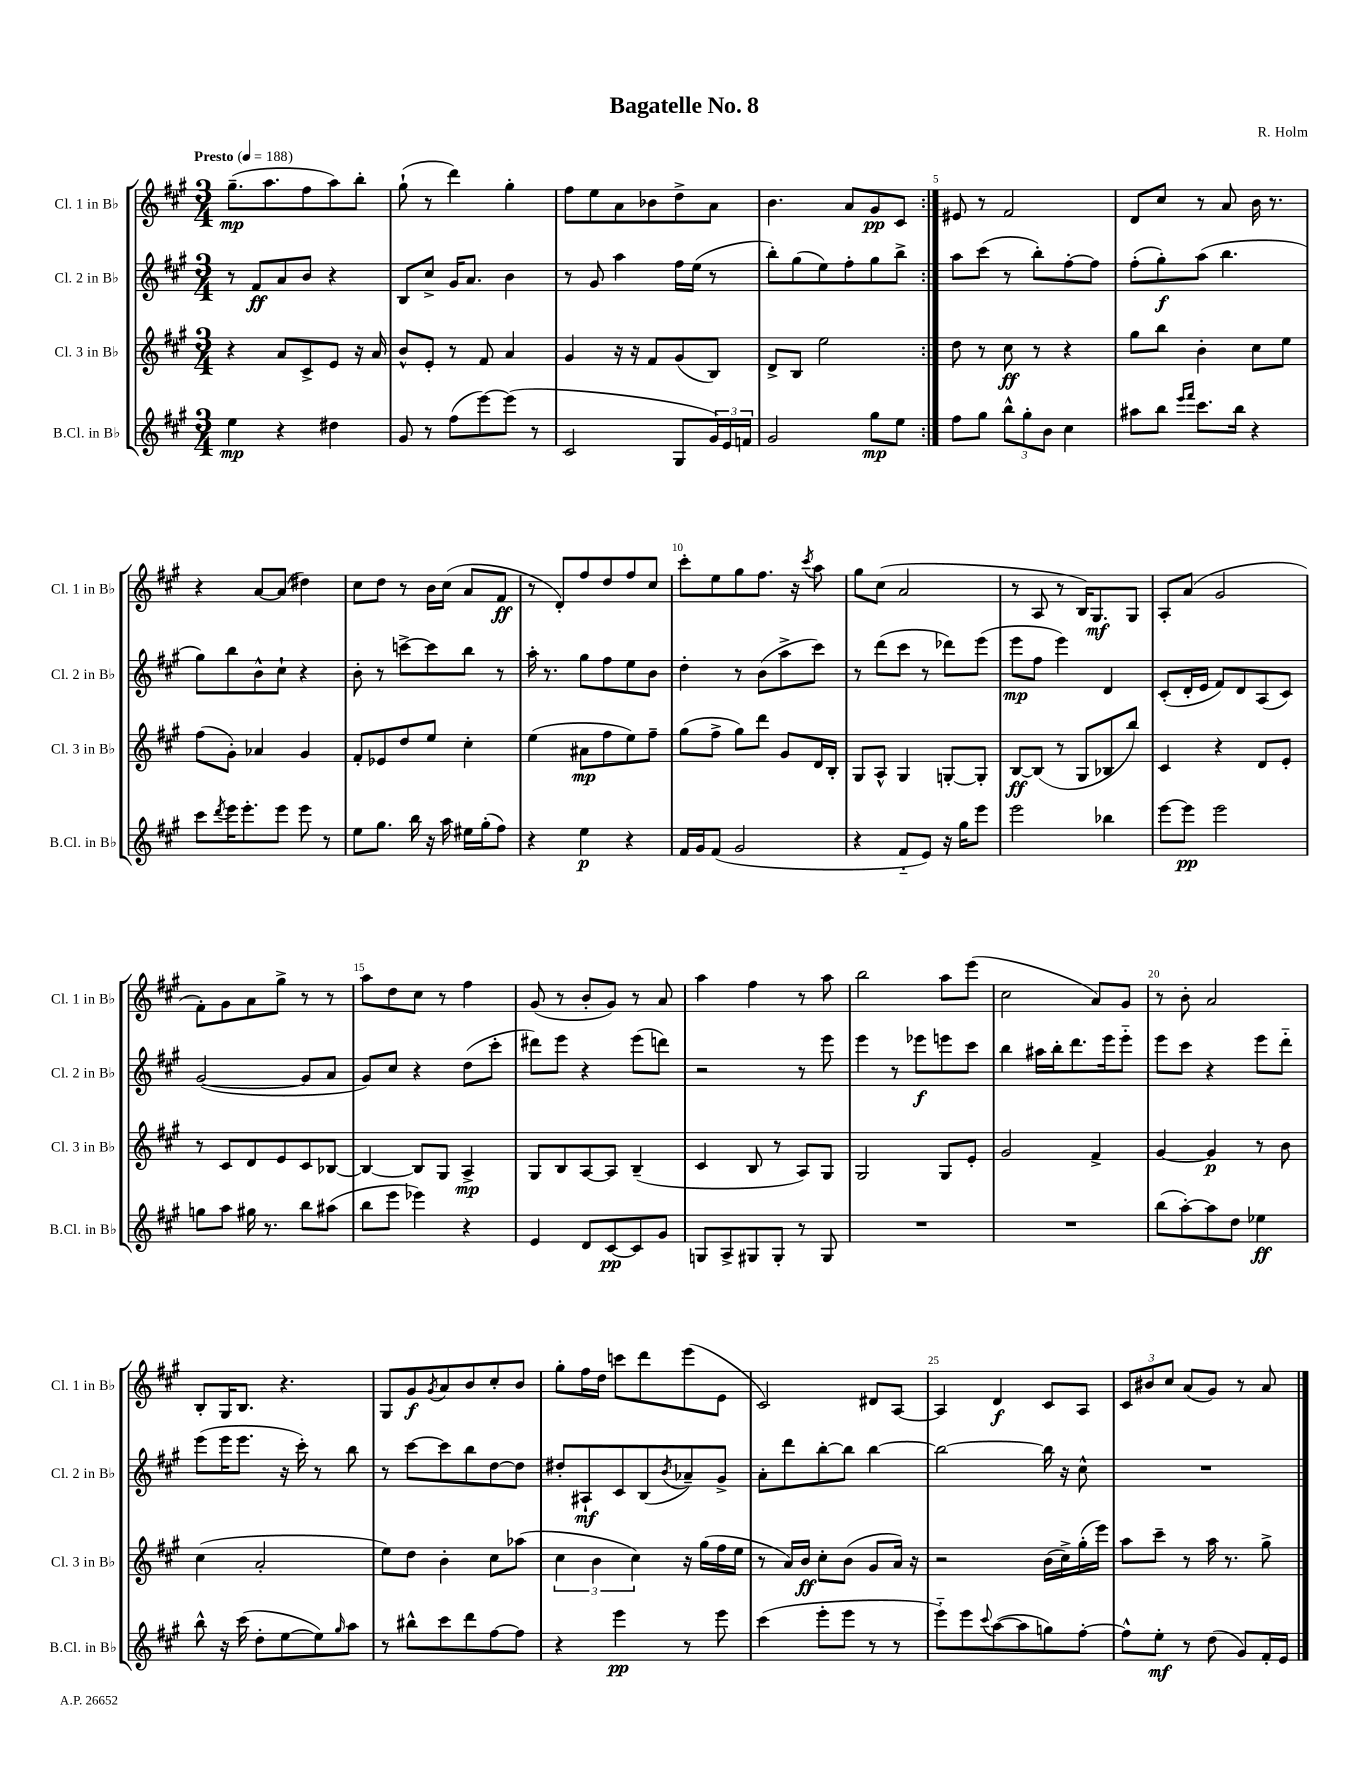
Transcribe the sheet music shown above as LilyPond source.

\header { title = "Bagatelle No. 8" composer = "R. Holm" }
<<
\new StaffGroup <<
\new Staff = "s0" \with { instrumentName = "Cl. 1 in Bb" shortInstrumentName = "Cl. 1 in Bb" } {
    \clef treble \key a \major \numericTimeSignature \time 3/4 \tempo "Presto" 4 = 188
    \repeat volta 2 { gis''8.--\mp( a''8. fis''8 a''8) b''8-. |
    gis''8-!( r8 d'''4) gis''4-. |
    fis''8 e''8 a'8 bes'8 d''8-> a'8 |
    b'4. a'8 gis'8\pp cis'8 | }
    eis'8 r8 fis'2 |
    d'8 cis''8 r8 a'8 b'16 r8. |
    r4 a'8~ a'8( dis''4) |
    cis''8 d''8 r8 b'16 cis''16( a'8 fis'8\ff |
    r8 d'8-.) fis''8 d''8 fis''8 cis''8 |
    cis'''8-. e''8 gis''8 fis''8. r16 \acciaccatura { cis'''8 } a''8 |
    gis''8 cis''8( a'2 |
    r8 a8 r8 b16) gis8.\mf gis8 |
    a8-. a'8( gis'2 |
    fis'8-.) gis'8 a'8 gis''8-> r8 r8 |
    a''8 d''8 cis''8 r8 fis''4 |
    gis'8( r8 b'8-. gis'8) r8 a'8 |
    a''4 fis''4 r8 a''8 |
    b''2 a''8 e'''8( |
    cis''2 a'8) gis'8 |
    r8 b'8-. a'2 |
    b8-. gis16 b8. r4. |
    gis8 gis'8\f \acciaccatura { gis'8 } a'8 b'8 cis''8-. b'8 |
    gis''8-. fis''16 d''16 c'''8 d'''8 e'''8( e'8 |
    cis'2) dis'8 a8~ |
    a4 d'4\f cis'8 a8 |
    \tuplet 3/2 { cis'8 bis'8 cis''8 } a'8( gis'8) r8 a'8 \bar "|." |
}
\new Staff = "s1" \with { instrumentName = "Cl. 2 in Bb" shortInstrumentName = "Cl. 2 in Bb" } {
    \clef treble \key a \major \numericTimeSignature \time 3/4
    \repeat volta 2 { r8 fis'8\ff a'8 b'8 r4 |
    b8 cis''8-> gis'16 a'8. b'4 |
    r8 gis'8 a''4 fis''16 e''16( r8 |
    b''8-.) gis''8( e''8) fis''8-. gis''8 b''8-> | }
    a''8 cis'''8( r8 b''8-.) fis''8~-. fis''8 |
    fis''8-.( gis''8-.\f) a''8( b''4. |
    gis''8) b''8 b'8-^ cis''8-! r4 |
    b'8-. r8 c'''8~-> c'''8 b''8 r8 |
    a''16-. r8. gis''8 fis''8 e''8 b'8 |
    d''4-. r8 b'8( a''8-> cis'''8) |
    r8 d'''8( cis'''8 r8 des'''8) e'''8( |
    e'''8\mp fis''8 e'''4) d'4 |
    cis'8-.( d'16-. e'16 fis'8) d'8 a8( cis'8) |
    gis'2~( gis'8 a'8 |
    gis'8) cis''8 r4 d''8( cis'''8-. |
    dis'''8) e'''8 r4 e'''8( d'''8) |
    r2 r8 e'''8 |
    e'''4 r8 ees'''8\f e'''8 cis'''8 |
    b''4 ais''16 b''16-. d'''8. e'''16 e'''8-_ |
    e'''8 cis'''8 r4 e'''8 d'''8-_ |
    e'''8( e'''16 e'''8. r16 cis'''16-.) r8 b''8 |
    r8 cis'''8~ cis'''8 b''8 d''8~ d''8 |
    dis''8-. ais8-!\mf cis'8 b8( \acciaccatura { b'8 } aes'8--) gis'8-> |
    a'8-. d'''8 b''8~-. b''8 b''4~ |
    b''2~ b''16 r16 cis''8-^ |
    R2. \bar "|." |
}
\new Staff = "s2" \with { instrumentName = "Cl. 3 in Bb" shortInstrumentName = "Cl. 3 in Bb" } {
    \clef treble \key a \major \numericTimeSignature \time 3/4
    \repeat volta 2 { r4 a'8 cis'8-> e'8 r16 a'16 |
    b'8-^ e'8-. r8 fis'8 a'4 |
    gis'4 r16 r16 fis'8 gis'8( b8) |
    d'8-> b8 e''2 | }
    d''8 r8 cis''8\ff r8 r4 |
    gis''8 b''8 b'4-. cis''8 e''8 |
    fis''8( gis'8-.) aes'4 gis'4 |
    fis'8-. ees'8 d''8 e''8 cis''4-. |
    e''4( ais'8\mp fis''8 e''8) fis''8-- |
    gis''8( fis''8-> gis''8) d'''8 gis'8 d'16 b16-. |
    gis8 a8-^ gis4 g8~-. g8-. |
    b8~\ff b8( r8 gis8 bes8 b''8) |
    cis'4 r4 d'8 e'8-. |
    r8 cis'8 d'8 e'8 cis'8 bes8~ |
    bes4~ bes8 gis8 a4->\mp |
    gis8 b8 a8~ a8 b4--( |
    cis'4 b8 r8 a8) gis8 |
    gis2 gis8 e'8-. |
    gis'2 fis'4-> |
    gis'4~ gis'4\p r8 b'8 |
    cis''4( a'2-. |
    e''8) d''8 b'4-. cis''8 aes''8( |
    \tuplet 3/2 { cis''4 b'4 cis''4) } r16 gis''16( fis''16 e''16 |
    r8 a'16) b'16\ff cis''8-. b'8( gis'8 a'16) r16 |
    r2 b'16( cis''16->) gis''16-.( e'''16) |
    a''8 cis'''8-- r8 a''16 r8. gis''8-> \bar "|." |
}
\new Staff = "s3" \with { instrumentName = "B.Cl. in Bb" shortInstrumentName = "B.Cl. in Bb" } {
    \clef treble \key a \major \numericTimeSignature \time 3/4
    \repeat volta 2 { e''4\mp r4 dis''4 |
    gis'8 r8 fis''8( e'''8~) e'''8( r8 |
    cis'2 gis8 \tuplet 3/2 { gis'16) e'16 f'16 } |
    gis'2 gis''8\mp e''8 | }
    fis''8 gis''8 \tuplet 3/2 { b''8-^ gis''8-. b'8 } cis''4 |
    ais''8 b''8 \grace { e'''16 fis'''16 } cis'''8. b''16 r4 |
    cis'''8 \acciaccatura { d'''8 } e'''16 e'''8.-. e'''8 e'''8 r8 |
    e''8 gis''8. b''16 r16 a''16 eis''16 gis''16-.( fis''8) |
    r4 e''4\p r4 |
    fis'16 gis'16 fis'8( gis'2 |
    r4 fis'8-_ e'8) r16 gis''16 e'''8 |
    e'''2 bes''4 |
    e'''8~ e'''8\pp e'''2 |
    g''8 a''8 gis''16 r8. b''8 ais''8( |
    b''8 e'''8 ees'''4) r4 |
    e'4 d'8 cis'8~\pp cis'8 gis'8 |
    g8 a8-> gis8 gis8-. r8 gis8 |
    R2. |
    R2. |
    b''8( a''8~-.) a''8 d''8 ees''4\ff |
    b''8-^ r16 cis'''16( d''8-. e''8~ e''8) \grace { gis''16 } a''8 |
    r8 bis''8-^ cis'''8 d'''8 fis''8~ fis''8 |
    r4 e'''4\pp r8 e'''8 |
    cis'''4( e'''8-. e'''8 r8 r8 |
    e'''8-_) e'''8 \appoggiatura { cis'''8 } a''8~( a''8 g''8) fis''8~-. |
    fis''8-^ e''8-.\mf r8 d''8( gis'8) fis'16-. e'16 \bar "|." |
}
>>
>>
\layout { \context { \Score \override BarNumber.break-visibility = ##(#f #t #t) barNumberVisibility = #(every-nth-bar-number-visible 5) } }
